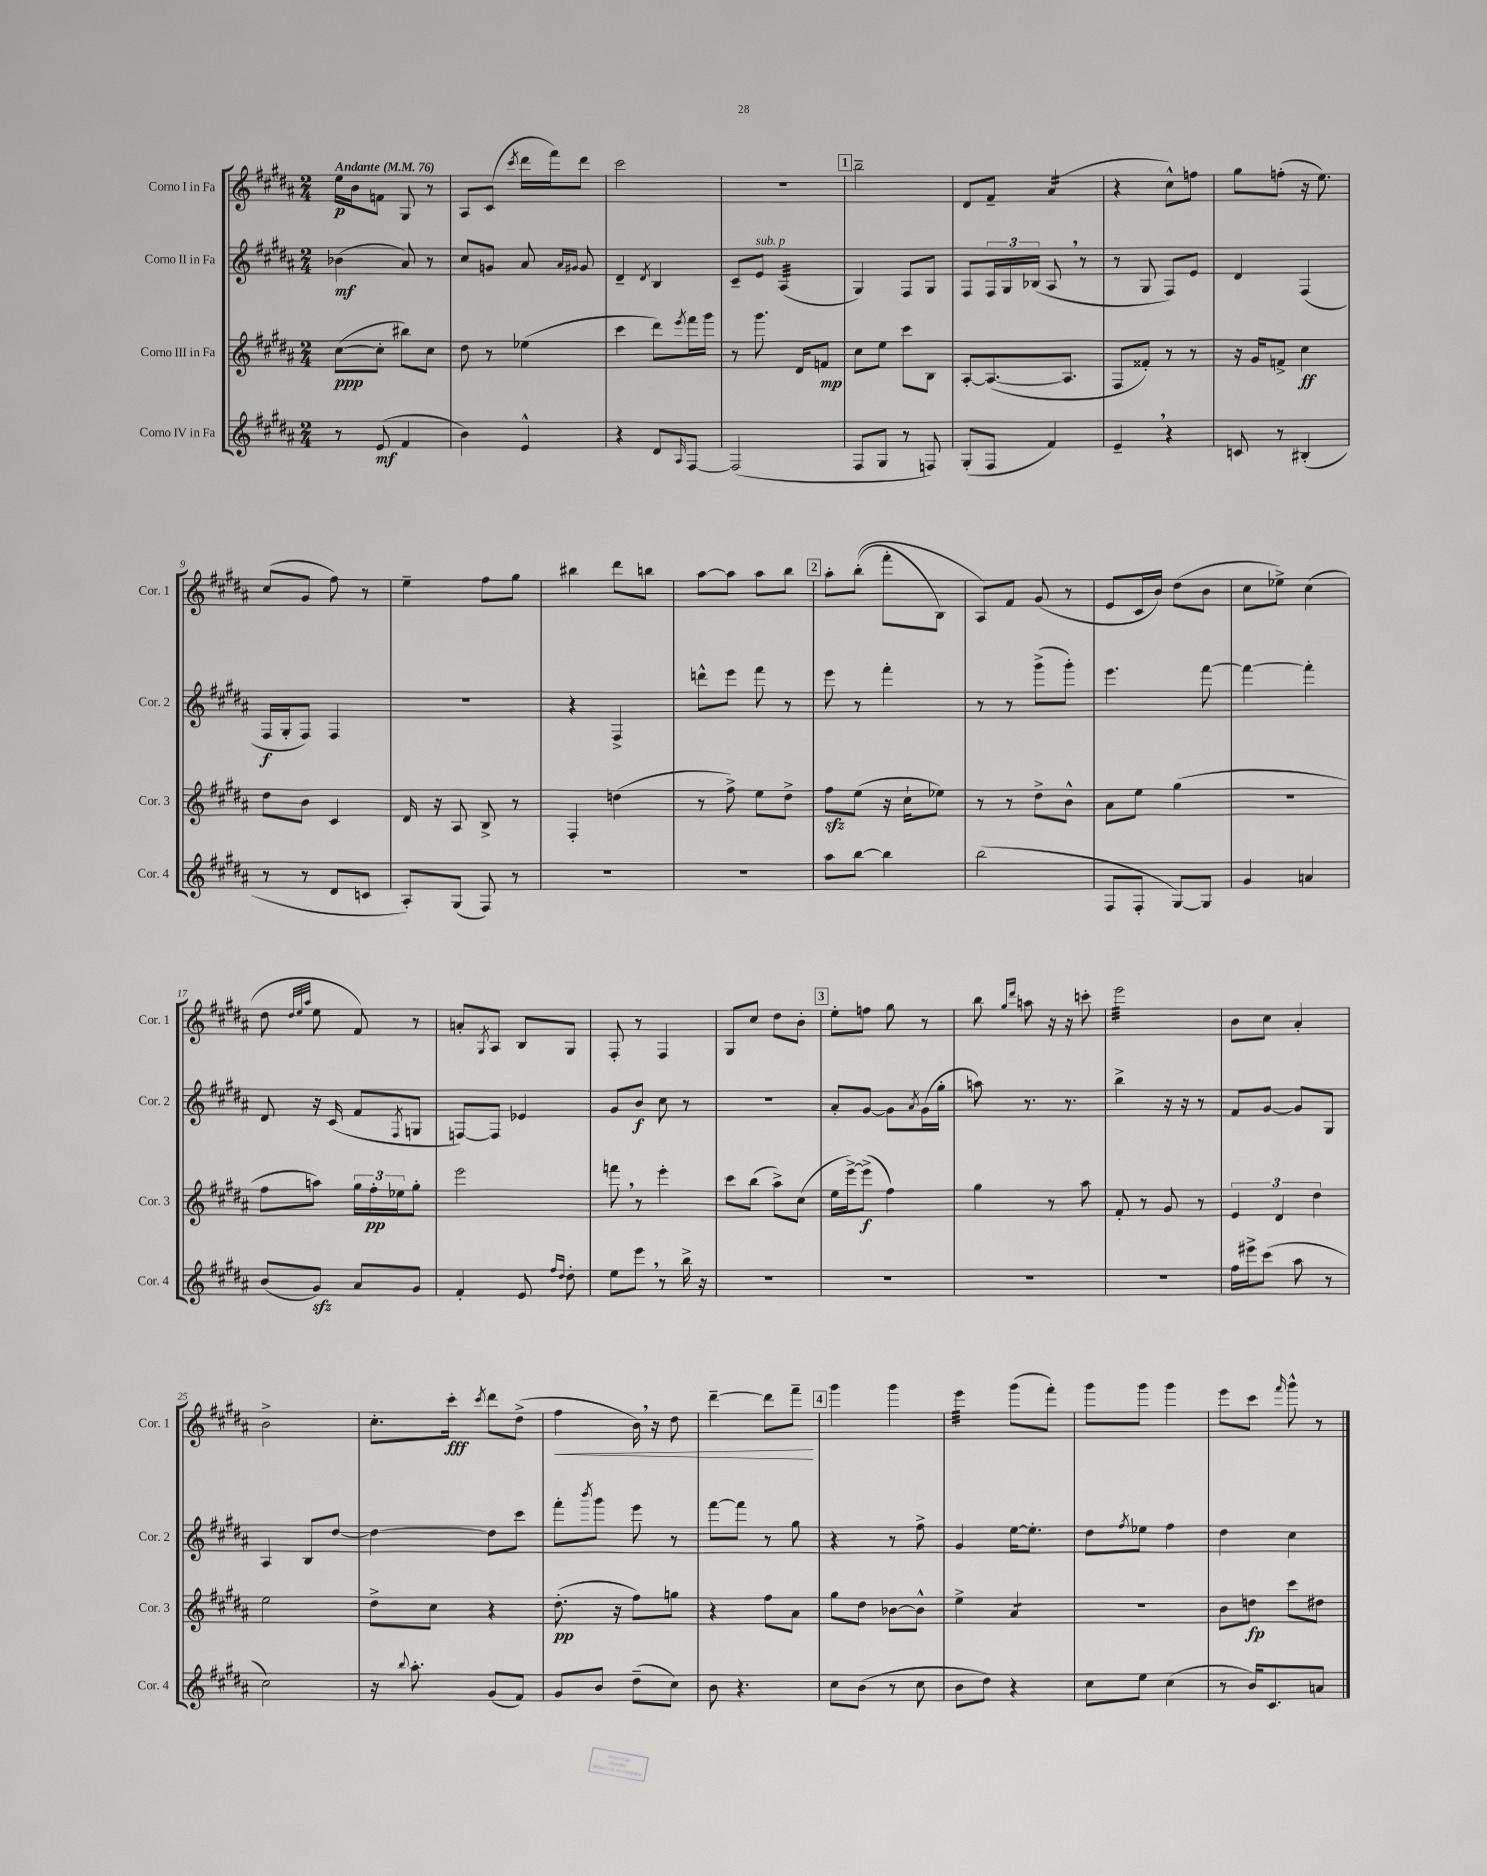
<<
\new StaffGroup <<
\new Staff = "s0" \with { instrumentName = "Corno I in Fa" shortInstrumentName = "Cor. 1" } {
    \clef treble \key b \major \numericTimeSignature \time 2/4 \tempo "Andante" 4 = 76
    e''16\p b'16 f'8 gis8 r8 |
    ais8 cis'8( \acciaccatura { cis'''8 } dis'''16 fis'''16) dis'''8 |
    cis'''2 |
    R2 |
    \mark \markup { \box "1" } b''2-- |
    dis'8 fis'8-- ais'4:16( |
    r4 cis''8-^) f''8 |
    gis''8 f''8-.( r16 e''8.) |
    cis''8( gis'8 fis''8) r8 |
    e''4-- fis''8 gis''8 |
    bis''4 dis'''8 b''8 |
    ais''8~ ais''8 ais''8 b''8 |
    \mark \markup { \box "2" } ais''8-. b''8-.(\( fis'''8-. b8) |
    ais8\) fis'8 gis'8( r8 |
    e'8 cis'16 b'16) dis''8( b'8 |
    cis''8 ees''8->) cis''4( |
    dis''8 \grace { dis''32 e''32 ais''32 } e''8 fis'8) r8 |
    a'8-. \acciaccatura { gis8 } ais8 b8 gis8 |
    fis8-. r8 fis4 |
    gis8 cis''8 dis''8 b'8-. |
    \mark \markup { \box "3" } e''8-. f''8 gis''8 r8 |
    b''8 \grace { gis''16 dis'''16 } a''8 r16 r16 c'''8-. |
    e'''2:32 |
    b'8 cis''8 ais'4-. |
    b'2-> |
    cis''8.-. cis'''16-.\fff \acciaccatura { cis'''8 } dis'''8 dis''8->( |
    fis''4\< b'16) \breathe r16 dis''8 |
    dis'''4~-- dis'''8 fis'''8--\! |
    \mark \markup { \box "4" } gis'''4 gis'''4 |
    e'''4:32 gis'''8( fis'''8-.) |
    gis'''8 gis'''8 gis'''4 |
    e'''8 cis'''8 \grace { fis'''16 } gis'''8-^ r8 \bar "|." |
}
\new Staff = "s1" \with { instrumentName = "Corno II in Fa" shortInstrumentName = "Cor. 2" } {
    \clef treble \key b \major \numericTimeSignature \time 2/4
    bes'4\mf( ais'8) r8 |
    cis''8 g'8 ais'8 \grace { ais'16 gis'16 } gis'8 |
    dis'4-- \acciaccatura { dis'8 } b4 |
    cis'8-- e'8^\markup { \italic "sub. p" } ais4:32( |
    \mark \markup { \box "1" } gis4) fis8 gis8 |
    fis8 \tuplet 3/2 { fis16 gis16 bes16( } ais8 \breathe r8 |
    r8 gis8 fis8) e'8 |
    dis'4 fis4( |
    fis16\f gis16-. fis8) fis4 |
    r2 |
    r4 fis4-> |
    d'''8-^ e'''8 fis'''8 r8 |
    \mark \markup { \box "2" } e'''8 r8 fis'''4-. |
    r8 r8 gis'''8->( gis'''8-.) |
    e'''4. fis'''8~ |
    fis'''4~ fis'''4-. |
    dis'8 r16 cis'16( fis'8 \acciaccatura { fis8 } g8 |
    f8~) f8 ees'4 |
    gis'8 b'8\f cis''8 r8 |
    R2 |
    \mark \markup { \box "3" } ais'8-. gis'8~ gis'8 \acciaccatura { ais'8 } gis'16( gis''16-. |
    a''8) r8. r8. |
    b''4-> r16 r16 r8 |
    fis'8 gis'8~ gis'8 gis8 |
    ais4 b8 dis''8~ |
    dis''4~ dis''8 cis'''8 |
    fis'''8-. \acciaccatura { b'''8 } gis'''8 e'''8 r8 |
    fis'''8~ fis'''8 r8 gis''8 |
    \mark \markup { \box "4" } r4 r8 fis''8-> |
    gis'4 e''16~ e''8.-. |
    dis''8 \acciaccatura { fis''8 } ees''8 fis''4 |
    dis''4 cis''4 \bar "|." |
}
\new Staff = "s2" \with { instrumentName = "Corno III in Fa" shortInstrumentName = "Cor. 3" } {
    \clef treble \key b \major \numericTimeSignature \time 2/4
    cis''8~\ppp( cis''8-. bis''8) cis''8 |
    dis''8 r8 ees''4( |
    cis'''4 dis'''8) \acciaccatura { e'''8 } fis'''16 gis'''16 |
    r8 gis'''8. dis'16 f'8\mp |
    \mark \markup { \box "1" } cis''8 e''8 cis'''8 b8 |
    ais8~-. ais8.~( ais8. |
    fis8 fisis'8-.) r8 r8 |
    r16 gis'16 f'8-> cis''4\ff |
    dis''8 b'8 cis'4 |
    dis'16 r16 ais8 b8-> r8 |
    fis4-. d''4( |
    r8 fis''8->) e''8 dis''8-> |
    \mark \markup { \box "2" } fis''8\sfz e''8( r16 cis''16-! ees''8) |
    r8 r8 dis''8-> b'8-^ |
    ais'8 e''8 gis''4( |
    r2 |
    fis''8 a''8) \tuplet 3/2 { gis''16 fis''16-.\pp ees''16 } gis''8-. |
    e'''2 |
    f'''8 \breathe r8 e'''4-. |
    cis'''8 b''8( ais''8->) cis''8( |
    \mark \markup { \box "3" } e''16 e'''16~->) e'''8->\f( fis''4) |
    gis''4 r8 ais''8 |
    fis'8-. r8 gis'8 r8 |
    \tuplet 3/2 { e'4 dis'4 dis''4 } |
    e''2 |
    dis''8-> cis''8 r4 |
    dis''8.-.\pp( r16 fis''8) g''8 |
    r4 fis''8 ais'8 |
    \mark \markup { \box "4" } gis''8 dis''8 bes'8~ bes'8-^ |
    e''4-> ais'4:8 |
    R2 |
    b'8 d''8\fp cis'''8 dis''8 \bar "|." |
}
\new Staff = "s3" \with { instrumentName = "Corno IV in Fa" shortInstrumentName = "Cor. 4" } {
    \clef treble \key b \major \numericTimeSignature \time 2/4
    r8 e'8\mf( fis'4 |
    b'4) e'4-^ |
    r4 dis'8 \grace { ais16 } fis8~ |
    fis2( |
    \mark \markup { \box "1" } fis8 gis8 r8 f8) |
    gis8-.( fis8 fis'4) |
    e'4-- \breathe r4 |
    c'8 r8 bis4-.( |
    r8 r8 dis'8 c'8 |
    ais8-.) gis8( fis8) r8 |
    R2 |
    R2 |
    \mark \markup { \box "2" } ais''8 b''8~ b''4 |
    b''2( |
    fis8 fis8-. gis8~) gis8 |
    gis'4 a'4 |
    b'8( gis'8\sfz) ais'8 gis'8 |
    fis'4-. e'8 \grace { fis''16 dis''16 } dis''8-. |
    e''8 e'''8 \breathe r8 b''16-> r16 |
    R2 |
    \mark \markup { \box "3" } R2 |
    R2 |
    R2 |
    fis''16 eis'''16-> cis'''8( ais''8 r8 |
    cis''2) |
    r16 \appoggiatura { b''8 } ais''8.-. gis'8( fis'8) |
    gis'8 b'8 dis''8--( cis''8) |
    b'8 r4. |
    \mark \markup { \box "4" } cis''8 b'8( r8 cis''8 |
    b'8 dis''8) r4 |
    cis''8 e''8 cis''4( |
    r8 b'16) cis'8. a'8 \bar "|." |
}
>>
>>
